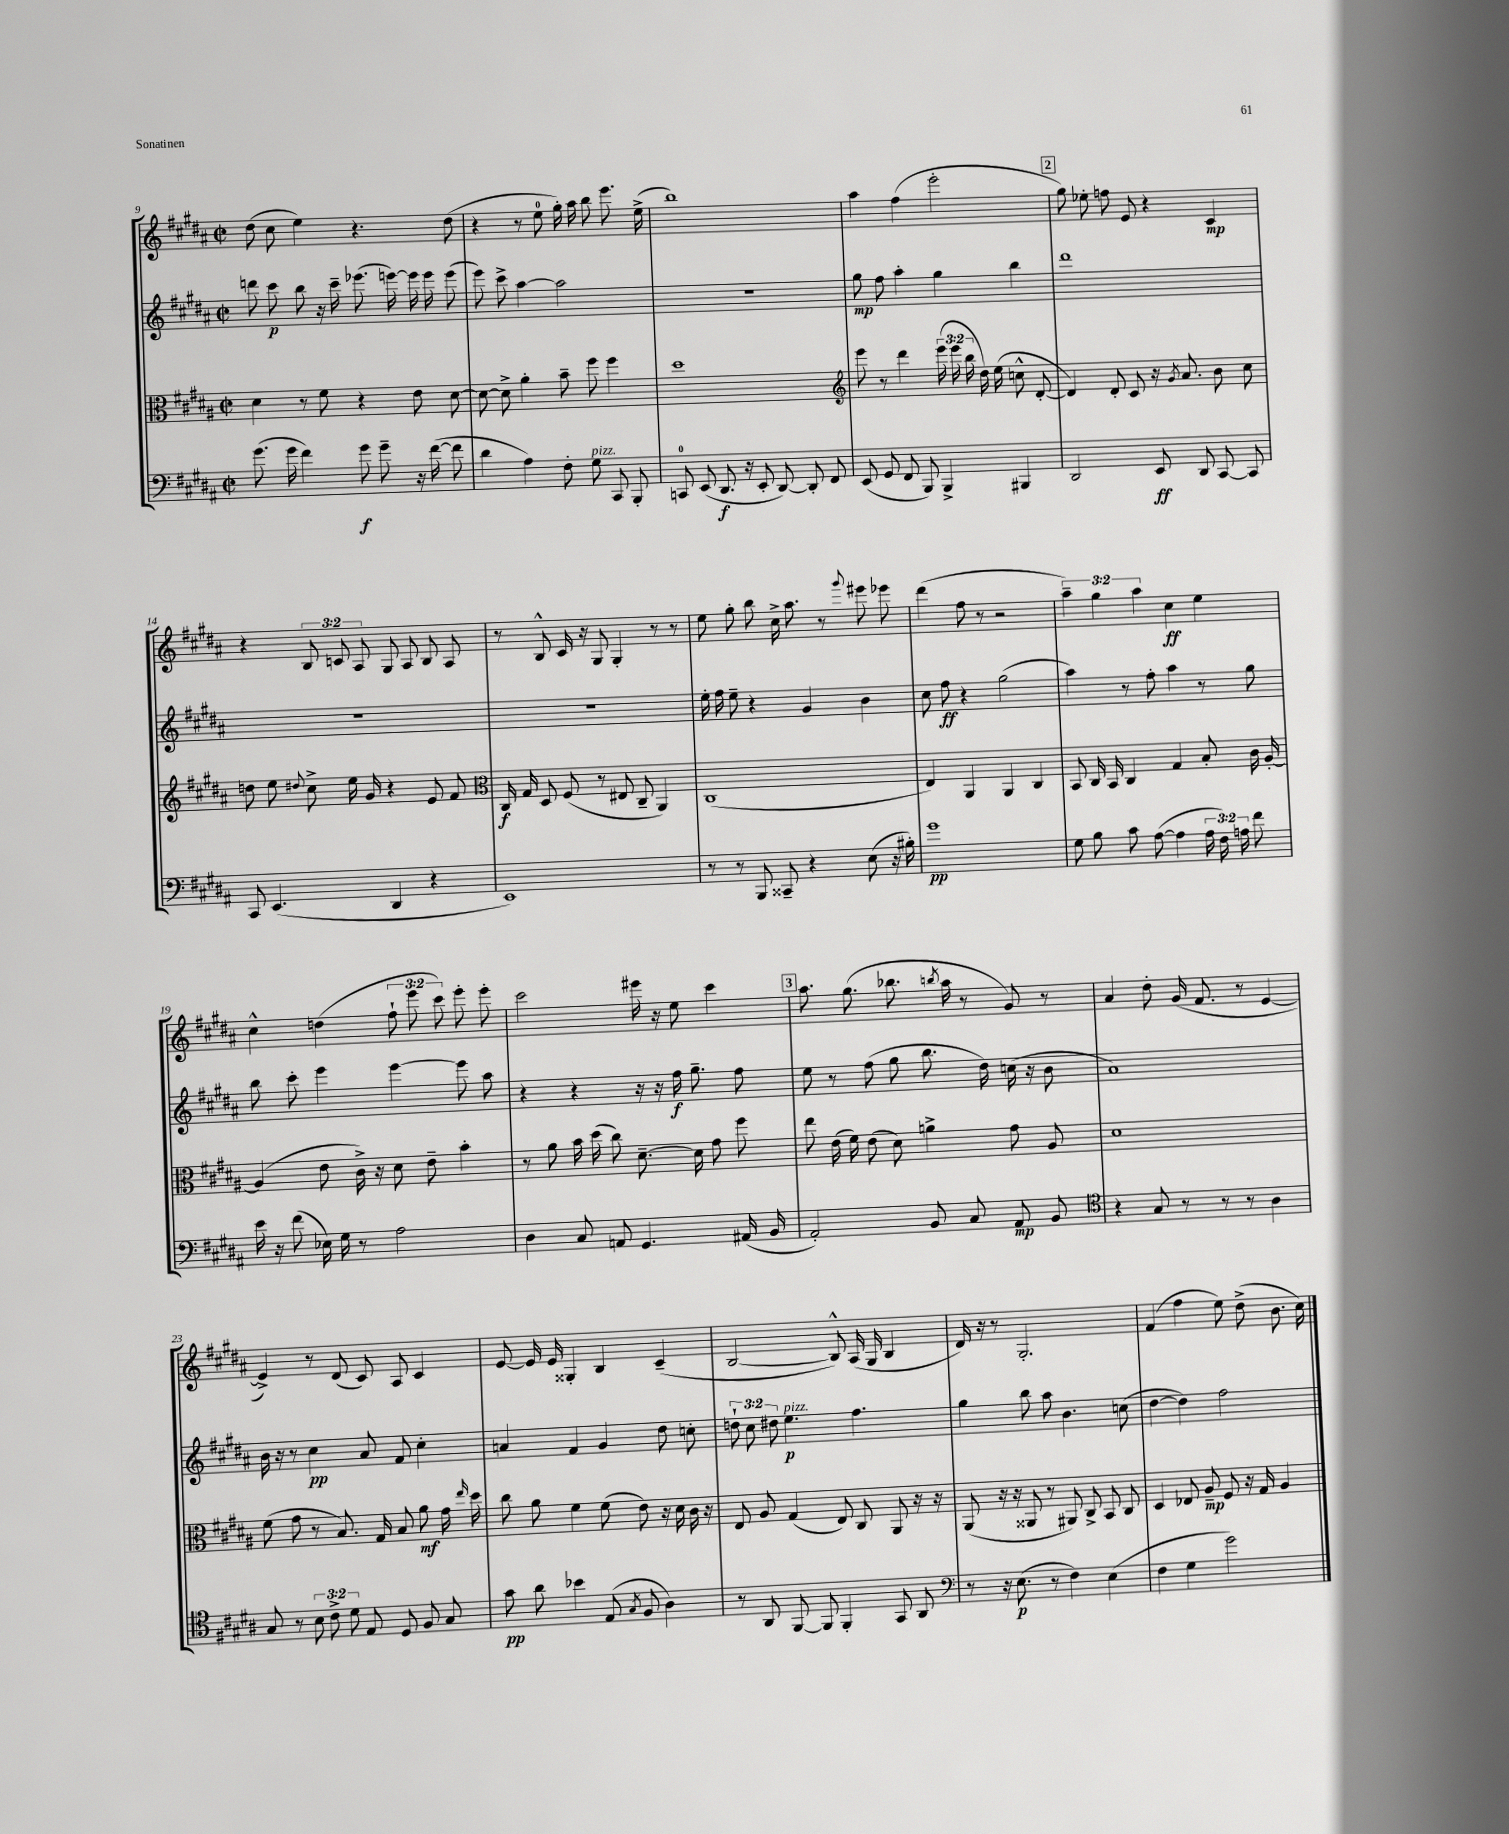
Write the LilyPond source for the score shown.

<<
\new StaffGroup <<
\new Staff = "s0" {
    \clef treble \key b \major \defaultTimeSignature \time 2/2 \override Staff.TupletNumber.text = #tuplet-number::calc-fraction-text
    \autoBeamOff dis''8( cis''8 e''4) r4. dis''8( |
    r4 r8 e''8-0 gis''16-.) ais''16 b''8 e'''8. e''16->( |
    b''1) |
    ais''4 fis''4( e'''2-. |
    \mark \markup { \box "2" } gis''8) ees''8-. f''8 e'8 r4 cis'4\mp |
    r4 \tuplet 3/2 { b8 c'8 ais8 } gis8 ais8 b8 ais8 |
    r8 b8-^ cis'16 r16 gis8 gis4-. r8 r8 |
    e''8 gis''8-. b''8 cis''16-> ais''8. r8 \appoggiatura { gis'''8 } eis'''8 ees'''8 |
    dis'''4( fis''8 r8 r2 |
    \tuplet 3/2 { ais''4--) gis''4 ais''4 } cis''4\ff e''4 |
    cis''4-^ d''4( \tuplet 3/2 { fis''8-! e'''8 cis'''8) } e'''8-. e'''8-. |
    cis'''2 eis'''16 r16 e''8 cis'''4 |
    \mark \markup { \box "3" } ais''8. gis''8.( bes''8. \acciaccatura { b''8 } ais''16 r8 gis'8) r8 |
    ais'4 dis''8-. gis'16( fis'8. r8 e'4~ |
    e'4->) r8 dis'8( cis'8) ais8 cis'4 |
    e'8~ e'16 e'16 gisis4-. b4 cis'4--( |
    b2~ b8-^) ais16( gis16 b4 |
    dis'16) r16 r8 gis2.-. |
    fis'4( fis''4 e''8) dis''8->( b'8. cis''16) \bar "|." |
}
\new Staff = "s1" {
    \clef treble \key b \major \defaultTimeSignature \time 2/2 \override Staff.TupletNumber.text = #tuplet-number::calc-fraction-text
    \autoBeamOff d'''8 cis'''8\p b''8 r16 cis'''16-- ees'''8.( e'''16~) e'''16 e'''16 e'''8( |
    e'''8) cis'''8-> ais''4~ ais''2 |
    r1 |
    gis''8\mp fis''8 ais''4-. gis''4 b''4 |
    \mark \markup { \box "2" } dis'''1 |
    R1 |
    R1 |
    e''16-. fis''16 e''8-- r4 gis'4 b'4 |
    cis''8 fis''8\ff r4 gis''2( |
    ais''4) r8 fis''8-. ais''4 r8 gis''8 |
    b''8 cis'''8-. e'''4 e'''4~ e'''8 ais''8 |
    r4 r4 r16 r16 fis''16\f gis''8.-- fis''8 |
    \mark \markup { \box "3" } e''8 r8 fis''8( gis''8 b''8. dis''16) c''16( r16 b'8 |
    ais'1) |
    b'16 r16 r8 cis''4\pp ais'8 fis'8 cis''4-. |
    a'4 fis'4 gis'4 dis''8 c''8-. |
    \tuplet 3/2 { d''8-! cis''8 dis''8 } e''4.\p^\markup { \italic "pizz." } fis''4. |
    gis''4 b''8 ais''8 b'4. c''8( |
    dis''4~ dis''4) fis''2 \bar "|." |
}
\new Staff = "s2" {
    \clef alto \key b \major \defaultTimeSignature \time 2/2 \override Staff.TupletNumber.text = #tuplet-number::calc-fraction-text
    \autoBeamOff dis'4 r8 fis'8 r4 e'8 dis'8~ |
    dis'8~ dis'8-> ais'4-. b'8-- fis''8 fis''4 |
    dis''1 |
    \clef treble e'''8 r8 dis'''4 \tuplet 3/2 { e'''16( e'''16 b''16 } dis''16) e''16( c''8-^ dis'8~-. |
    \mark \markup { \box "2" } dis'4) dis'8-. cis'8 r16 \acciaccatura { gis'8 } ais'8. b'8 cis''8 |
    d''8 e''8 \appoggiatura { dis''8 } cis''8-> e''16 gis'16 r4 e'8 fis'8 |
    \clef alto cis16\f gis16 dis8 fis8( r8 eis8 cis8-- ais,4) |
    cis1( |
    e4) ais,4 ais,4 cis4 |
    b,8 cis16 b,16 cis4 gis4 b8-. cis'16 ais16~-. |
    ais4( e'8 cis'16->) r16 dis'8 e'8-- b'4-. |
    r8 ais'8 b'16 dis''16( cis''8) dis'8.~-- dis'16 gis'8 fis''8 |
    \mark \markup { \box "3" } e''8 e'16( fis'16) e'8( dis'8) a'4-> gis'8 ais8 |
    dis'1 |
    fis'8( gis'8 r8 b8.) gis16 b8 ais'8\mf gis'16 \grace { e''16 } dis''16 |
    cis''8 ais'8 fis'4 fis'8( e'8) r16 dis'16 cis'16 r16 |
    e8 ais8 gis4( e8) cis8 ais,8 r16 r16 |
    ais,8( r16 r16 aisis,8 r8 ais,8) cis8-> b,8 cis8 |
    dis4 ees8 ais8--\mp fis8 r16 gis16 ais4 \bar "|." |
}
\new Staff = "s3" {
    \clef bass \key b \major \defaultTimeSignature \time 2/2 \override Staff.TupletNumber.text = #tuplet-number::calc-fraction-text
    \autoBeamOff gis'8.( gis'16 fis'4) gis'8\f gis'8-- r16 fis'16~( fis'8 |
    dis'4 ais4) fis8-. gis8^\markup { \italic "pizz." } cis,8 b,,8-. |
    c,8-0 e,8( dis,8.\f r16 e,8-. dis,8~) dis,8-. fis,8 |
    e,8( gis,8 fis,8 b,,8) b,,4-> bis,,4 |
    \mark \markup { \box "2" } dis,2 e,8\ff dis,8 cis,8~ cis,8 |
    cis,8 e,4.( dis,4 r4 |
    e,1) |
    r8 r8 b,,8 cisis,8-- r4 e8( r16 bis16-.) |
    gis'1\pp |
    gis8 b8 cis'8 ais8~( ais4 \tuplet 3/2 { ais16 fis16) a16 } fis'8 |
    e'16 r16 fis'8( ees16) gis16 r8 ais2 |
    dis4 cis8 a,8 gis,4. ais,16( b,16 |
    \mark \markup { \box "3" } ais,2-.) b,8 cis8 ais,8\mp b,8 |
    \clef tenor r4 gis8 r8 r8 r8 ais4 |
    gis8 r8 \tuplet 3/2 { b8 cis'8-> dis'8 } e8 dis8 fis8 gis8 |
    gis'8\pp ais'8 bes'4 e8( \acciaccatura { gis8 } fis8 ais4) |
    r8 ais,8 fis,8~ fis,8 fis,4-. gis,8 ais,8 |
    \clef bass r8 r16 e8.\p( r8 fis4) e4( |
    fis4 gis4 gis'2) \bar "|." |
}
>>
>>
\layout { \context { \Score currentBarNumber = #9 } }
